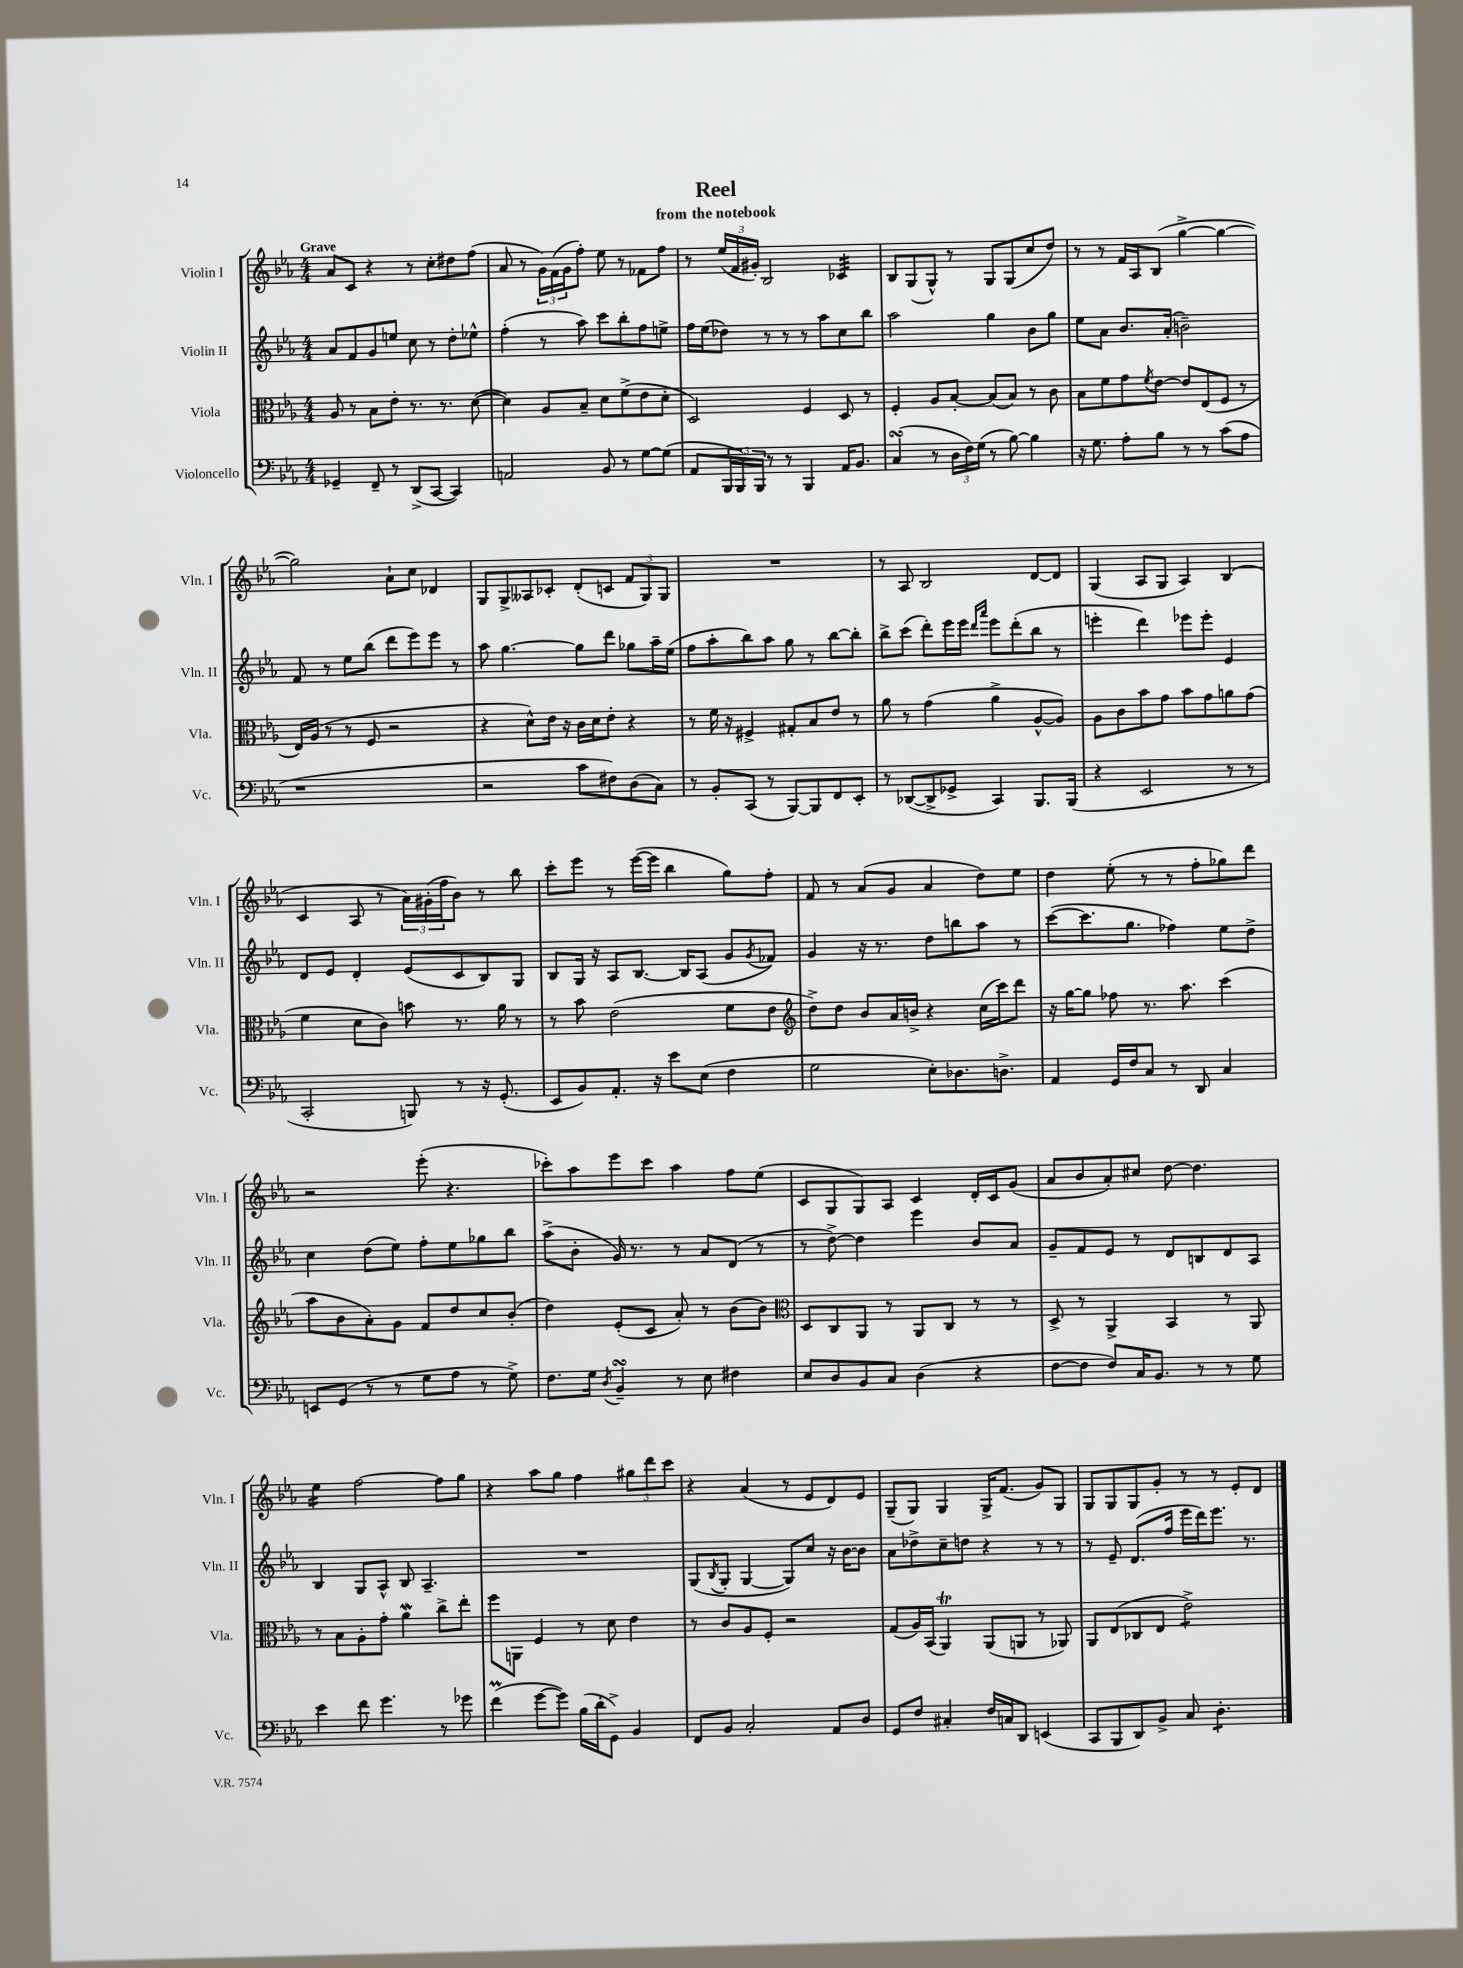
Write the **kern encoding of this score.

**kern	**kern	**kern	**kern
*staff4	*staff3	*staff2	*staff1
*clefF4	*clefC3	*clefG2	*clefG2
*k[b-e-a-]	*k[b-e-a-]	*k[b-e-a-]	*k[b-e-a-]
*M4/4	*M4/4	*M4/4	*M4/4
4GG-~	8A-	8a-	8a-
.	8r	8f	8c
8FF~	8B-	8g	4r
8r	8e-'	8ee	.
(8DD^	8.r	8cc	8r
[8CC	.	8r	8cc'
.	8.r	.	.
4CC])	.	8dd'	8dd#
.	([8d	8ee-^^	(8ff
=	=	=	=
2AA	4d])	(4ff'	8a-
.	.	.	8r
.	8A-	8r	24g)
.	.	.	(24f
.	.	.	24g
.	8B-~	8aa-)	8ff')
8BB-	8d	8ccc	8ee-
8r	(8f^	8bb-'	8r
[8G	8e-	8ff	8f-
(8G]	8d'	8ee^	8ff
=	=	=	=
8AA-	2D)	16ff	8r
.	.	(16ee-	.
24BBB-	.	8dd-)	(24ee-
24BBB-)	.	.	24f
24BBB-	.	.	24g#')
8r	.	8r	2B-
8r	.	8r	.
4BBB-	4F	8r	.
.	.	8aa-	.
16AA-	8D	8cc	4c-
8.BB-	.	.	.
.	8r	8bb-	.
=	=	=	=
(4C	4F'	2aa-	8B-
.	.	.	(8G
8r	8A-	.	8G^^)
24D	[8B-'	.	8r
24F)	.	.	.
(24G	.	.	.
8r	(8B-]	4gg	8G
[8B-)	8B-)	.	(8G
4B-]	8r	8b-	8cc
.	8c	8gg	8dd)
=	=	=	=
16r	8B-	8ee-	8r
8.G	.	.	.
.	8f	8a-	8r
8A-'	8g	8.b-	16f
.	.	.	16A-
.	8qf	.	.
8B-	[8e-	.	(8B-
.	.	(16a-'	.
8r	8e-]	2b~)	[4gg^
8r	(8E-	.	.
(8c	8F	.	4gg_
8A-	8r	.	.
=	=	=	=
1r	16E-)	8f	2gg])
.	(16A-	.	.
.	8r	8r	.
.	8r	8ee-	.
.	8F	(8bb-	.
.	2r	8ddd	8a-`
.	.	8eee-)	8cc
.	.	8eee-	4d-
.	.	8r	.
=	=	=	=
2r	4r	8aa-	8G
.	.	[4.gg	8G^
.	8d^^)	.	8A--
.	16e-	.	8c-'
.	16r	.	.
8c	16c	8gg]	(8d'
.	16d	.	.
8F#)	8e-'	8ddd	8c
(8D	4r	8gg-	12f
.	.	.	12G)
8C)	.	16aa-~	.
.	.	.	12G
.	.	(16ee-	.
=	=	=	=
8r	8r	8ff	1r
8BB-'	16f	8aa-'	.
.	16r	.	.
(8CC	4F#^	8bb-)	.
8r	.	8aa-	.
[8BBB-)	8G#'	8gg	.
8BBB-]	8B-	8r	.
8FF	8e-	[8bb-	.
8EE-'	8r	8bb-']	.
=	=	=	=
8r	8a-	8bb-^	8r
([8DD-	8r	(8ccc	8A-
8DD-^]	(4g	8ddd')	2B-
8GG-^	.	16eee-	.
.	.	16eee-	.
.	.	16qqddd	.
.	.	16qqaaa-	.
4CC)	4a-^	8eee-	.
.	.	(8ddd'	.
8.BBB-	[8A-^^	8bb-	[8d
.	8A-])	8r	8d]
(16BBB-	.	.	.
=	=	=	=
4r	8A-	4eee'	(4G
.	8c	.	.
2EE-	8b-	4ddd)	8A-
.	8g	.	8G
.	8b-	8eee-	4A-)
.	8g	8eee-'	.
8r	8a	4e-	(4B-
8r	(8g	.	.
=	=	=	=
2CC'	4f	8d	4c
.	.	8e-	.
.	8d	4d'	8A-
.	8c)	.	8r
8BBB)	8b	(8e-	24a-)
.	.	.	(24g#'
.	.	.	24ff
8r	8.r	8c	8b-)
16r	.	8B-)	8r
(8.GG'	16a-	.	.
.	8r	8G	8bb-
=	=	=	=
8EE-	8r	8B-	8ccc'
8BB-)	8b-	16G	8eee-
.	.	16r	.
8.AA-'	(2e-	8A-	8r
.	.	[8.B-	([16eee-
16r	.	.	16eee-]
8e-	.	.	4bb-
.	.	16B-]	.
(8E-	.	(8A-	.
4F	8f	8g	8gg)
.	.	8qg	.
.	8e-	8f-)	8ff'
=	=	=	=
*	*clefG2	*	*
2G	8dd^)	4g	8f
.	8dd	.	8r
.	8b-	16r	(8a-
.	.	8.r	.
.	16a-	.	8g
.	16b^	.	.
8E-')	4r	8dd	4a-
8.D-	.	8bb	.
.	(16cc	8aa-	8dd)
8.D^	16ccc)	.	.
.	8ddd	8r	8ee-
=	=	=	=
4AA-	16r	([8ccc	4dd
.	[16gg	.	.
.	8gg]	8.ccc]	.
16GG	8ff-	.	(8ee-'
16F	.	8.gg	.
8C	8.r	.	8r
8r	.	4ff-)	8r
.	8.aa-	.	.
8DD	.	.	8ff'
4C	(4ccc	8ee-	8gg-)
.	.	8dd^	8ddd
=	=	=	=
8EE	8aa-	4cc	2r
(8GG	8b-	.	.
8r	8a-')	(8dd	.
8r	8g	8ee-)	.
8G	8f	8ff'	(8eee-'
8A-	8dd	8ee-	4.r
8r	8cc	8gg-	.
8G^)	(8b-'	8bb-	.
=	=	=	=
8.F	4dd)	(8aa-^	8ccc-')
.	.	8b-'	8aa-
16G	.	.	.
8qD	.	.	.
4BB-~	(8e-'	16g)	8eee-
.	.	8.r	.
.	8c	.	8ccc-
8r	8a-')	8r	4aa-
8E-	8r	8a-	.
4F#	(8b-	(8d	8ff
.	8b-)	8r	(8ee-
=	=	=	=
*	*clefC3	*	*
8E-	8D	8r	8c
8D	8C	[8dd^)	8G
8BB-	8AA-	4dd]	8G)
8C	8r	.	8A-
(4D	8AA-	4eee-	4c
.	8C	.	.
4r	8r	8b-	16d'
.	.	.	16c
.	8r	8a-	(8g
=	=	=	=
[8F	8D^	8g~	8a-
8F]	8r	8f	8b-
8F)	4AA-^	8e-	8a-')
16C	.	8r	8cc#
8.BB-	.	.	.
.	4BB-	8d	[8dd
8r	.	8B	4.dd]
8r	8r	8d	.
8G	8AA-	8A-	.
=	=	=	=
4e-	8r	4B-	4ee-
.	8B-	.	.
8f	8A-'	8G	[2ff
4.g	8g'	8A-^^	.
.	4a-	8B-	.
.	.	4.A-~	.
8r	8cc^	.	8ff]
8g-	8ee-'	.	8gg
=	=	=	=
(4f	8ff	1r	4r
.	8AA	.	.
[8g	4F	.	8aa-
8g])	.	.	8gg
(16B-	8r	.	4ff
16d'	.	.	.
8GG^)	8d	.	.
4BB-	4e-	.	12gg#
.	.	.	12ddd
.	.	.	12ccc
=	=	=	=
8FF	8r	(8G	4r
.	.	8qB-	.
8BB-	8c	8G'	.
2C'	8A-	[4G	(4a-
.	8F'	.	.
.	2r	8G])	8r
.	.	8cc	8e-
8AA-	.	16r	8d)
.	.	[16b-	.
8D	.	8b-]	8e-
=	=	=	=
8GG	(8G	8a-	(8G~
8F	16A-)	8dd-^	8G)
.	(16BB-	.	.
4C#'	4AA-)	8cc~	4G
.	.	8dd	.
16F	(8AA-	4r	16G^
16C	.	.	(8.f
8DD	8AA	.	.
(4EE	8r	8r	8g)
.	8AA-)	8r	8G
=	=	=	=
8CC	8AA-	8r	8G
8BBB-	(8E-	8e-~	8G
8DD)	8C-	(8.d	8G
8BB-^	8E-	.	8g'
.	.	16ff	.
8C	2e-^)	16eee-	8r
.	.	16ddd)	.
4.D'	.	8.eee-	8r
.	.	.	8e-'
.	.	8.r	.
.	.	.	8d
==	==	==	==
*-	*-	*-	*-
